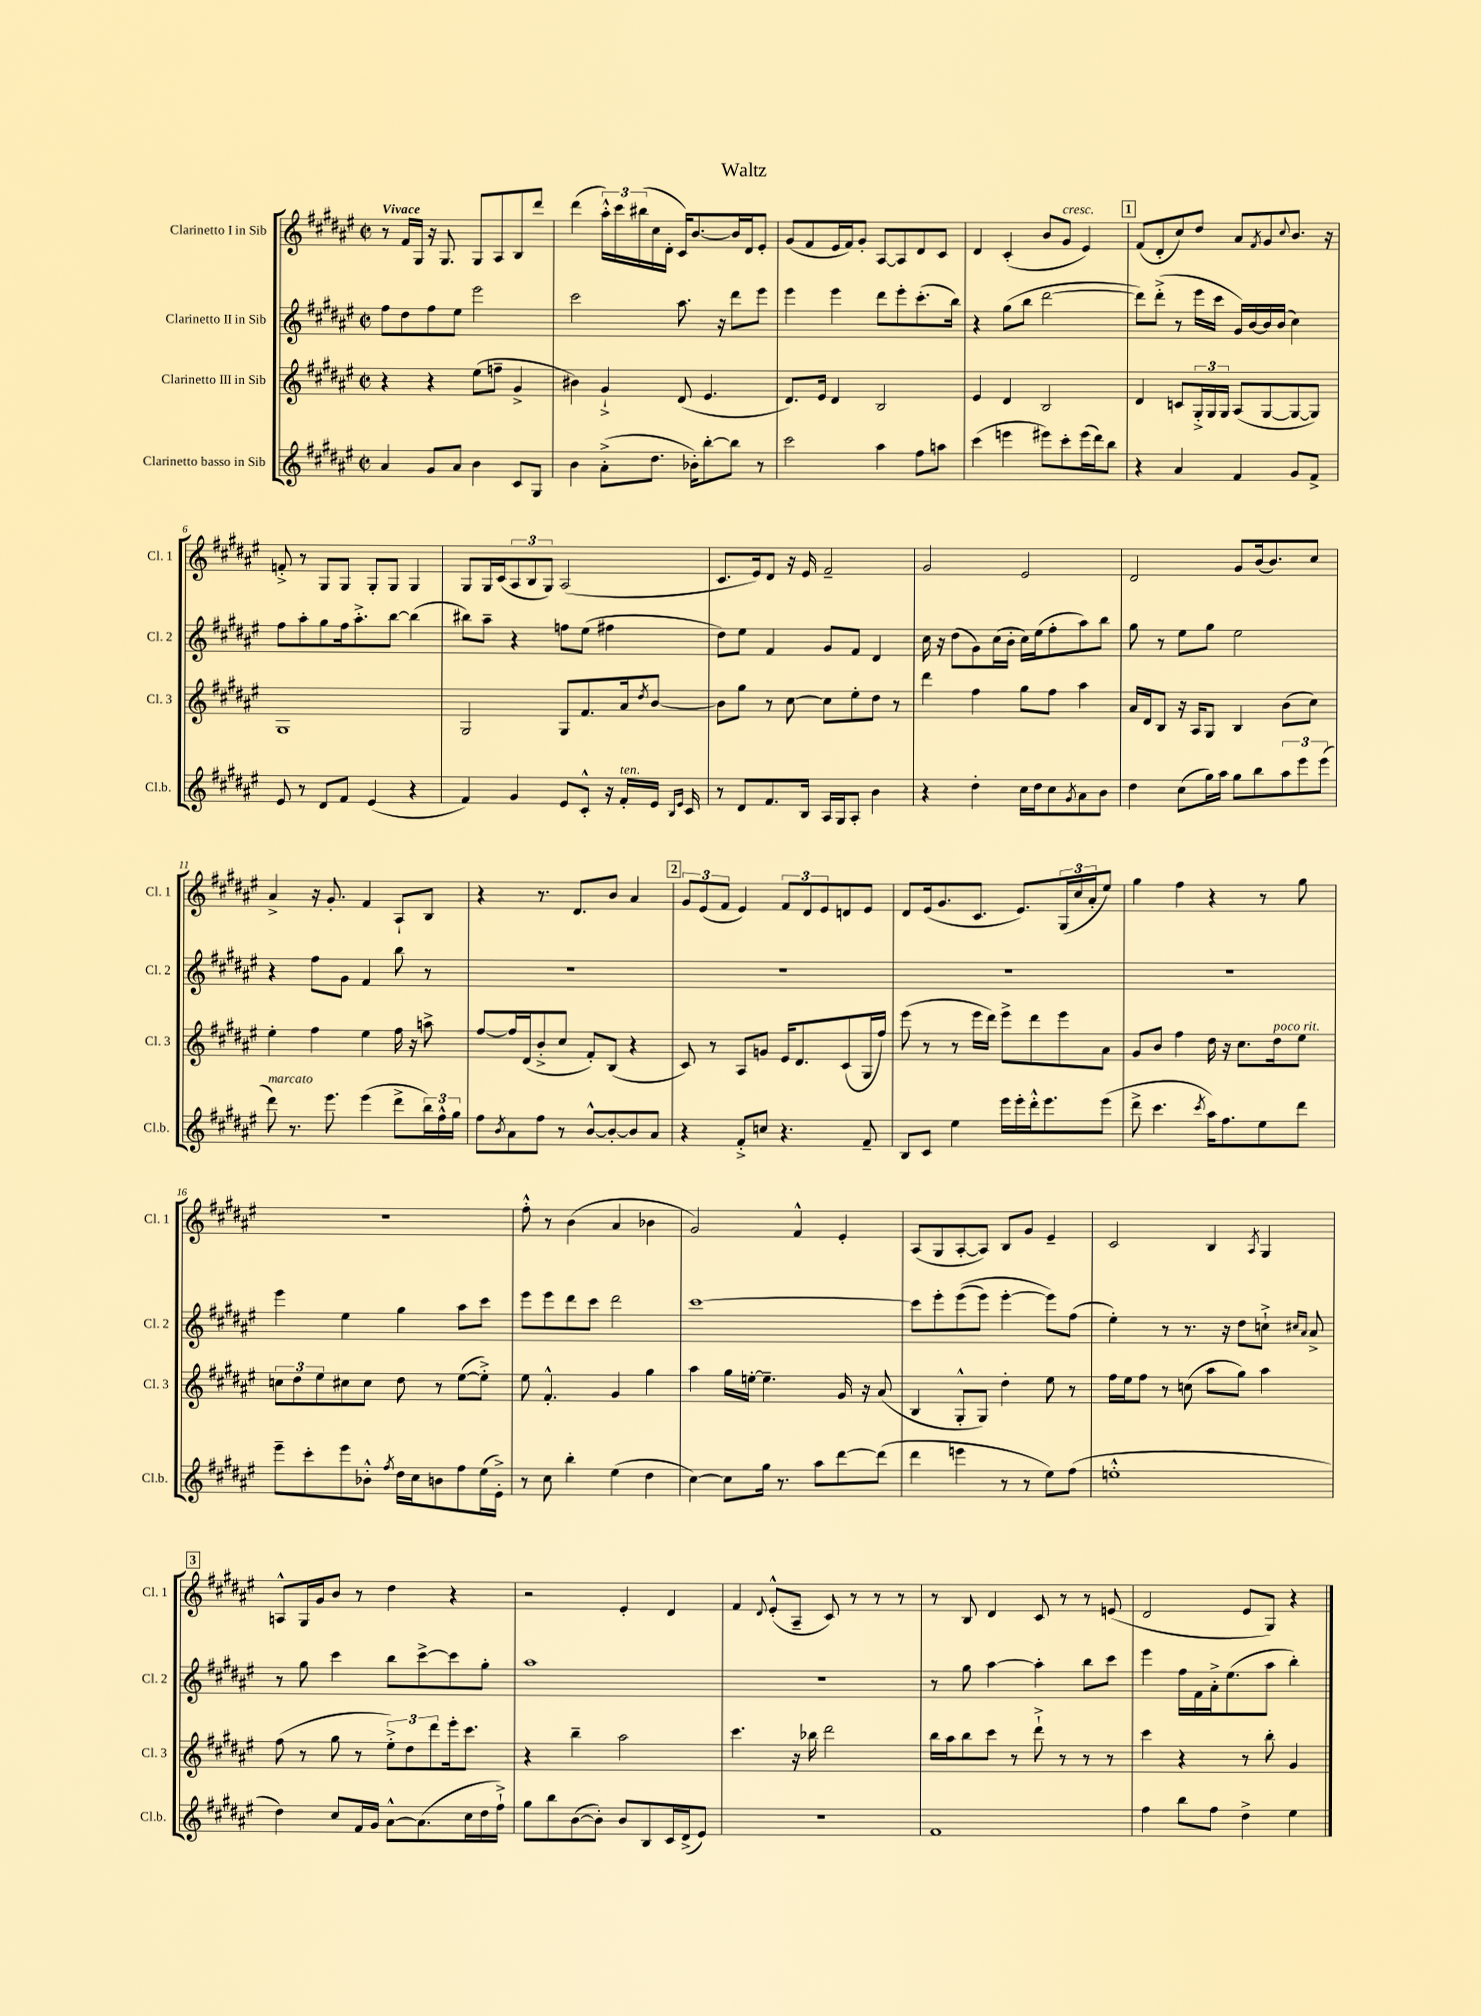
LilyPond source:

\header { title = "Waltz" }
<<
\new StaffGroup <<
\new Staff = "s0" \with { instrumentName = "Clarinetto I in Sib" shortInstrumentName = "Cl. 1" } {
    \clef treble \key fis \major \defaultTimeSignature \time 2/2 \tempo "Vivace"
    r8 fis'16 gis16 r16 gis8. gis8 ais8 b8 dis'''8 |
    dis'''4( \tuplet 3/2 { ais''16-.-^) cis'''16 bis''16( } cis''16 dis'16-. cis'16) b'8.~ b'16 dis'16 eis'8-. |
    gis'8( fis'8 eis'16 fis'16) gis'8-. ais8~ ais8 dis'8 cis'8 |
    dis'4 cis'4-.( b'8 gis'8^\markup { \italic "cresc." } eis'4) |
    \mark \markup { \box "1" } fis'8( dis'8-. cis''8) dis''8 ais'8 \acciaccatura { fis'8 } gis'8 \appoggiatura { cis''8 } b'8. r16 |
    f'8-.-> r8 gis8 gis8 gis8-. gis8 gis4 |
    gis8 gis16 cis'16( \tuplet 3/2 { ais8 b8 gis8) } ais2( |
    cis'8. eis'16) dis'8 r16 eis'16 fis'2-- |
    gis'2 eis'2 |
    dis'2 gis'8 b'16( b'8.) cis''8 |
    ais'4-> r16 gis'8.-. fis'4 ais8-! b8 |
    r4 r8. dis'8. b'8 ais'4 |
    \mark \markup { \box "2" } \tuplet 3/2 { gis'8 eis'8( fis'8 } eis'4) \tuplet 3/2 { fis'8 dis'8 eis'8 } d'8 eis'8 |
    dis'8 eis'16( gis'8. cis'8. eis'8.) \tuplet 3/2 { gis16( cis''16 ais'16-. } eis''8) |
    gis''4 fis''4 r4 r8 gis''8 |
    R1 |
    fis''8-.-^ r8 b'4( ais'4 bes'4 |
    gis'2) fis'4-^ eis'4-. |
    ais8( gis8 ais8~-. ais8) b8 gis'8 eis'4-- |
    cis'2 b4 \acciaccatura { ais8 } gis4 |
    \mark \markup { \box "3" } a8-^ gis16 gis'16 b'8 r8 dis''4 r4 |
    r2 eis'4-. dis'4 |
    fis'4 \appoggiatura { dis'8 } eis'8-.-^( ais8-- cis'8) r8 r8 r8 |
    r8 b8 dis'4 cis'8 r8 r8 e'8( |
    dis'2 eis'8 gis8) r4 \bar "|." |
}
\new Staff = "s1" \with { instrumentName = "Clarinetto II in Sib" shortInstrumentName = "Cl. 2" } {
    \clef treble \key fis \major \defaultTimeSignature \time 2/2
    fis''8 dis''8 fis''8 eis''8 eis'''2 |
    cis'''2 ais''8. r16 dis'''8 eis'''8 |
    eis'''4 eis'''4 dis'''8 eis'''8-. cis'''8.-.( b''16) |
    r4 gis''8( b''8 dis'''2~ |
    \mark \markup { \box "1" } dis'''8) dis'''8-.->( r8 eis'''16 cis'''16 gis'16) b'16~ b'16 b'16( cis''4) |
    fis''8 ais''8-. gis''8 fis''16 ais''8.-.-> b''8~ b''4( |
    bis''8) ais''8-- r4 f''8 eis''8( fis''4 |
    dis''8) eis''8 fis'4 gis'8 fis'8 dis'4 |
    cis''16 r16 dis''8( gis'8) cis''16( b'16-. cis''16) eis''16( fis''8-. ais''8) b''8 |
    gis''8 r8 eis''8 gis''8 eis''2 |
    r4 fis''8 gis'8 fis'4 b''8 r8 |
    R1 |
    \mark \markup { \box "2" } R1 |
    R1 |
    R1 |
    eis'''4 eis''4 gis''4 ais''8 cis'''8 |
    eis'''8 eis'''8 dis'''8 cis'''8 dis'''2 |
    cis'''1~ |
    cis'''8 eis'''8-. eis'''8(\( eis'''8) eis'''4~-. eis'''8\) fis''8( |
    eis''4-.) r8 r8. r16 dis''8 c''8-!-> \grace { cis''16 ais'16 } ais'8-> |
    \mark \markup { \box "3" } r8 gis''8 cis'''4 b''8 cis'''8~-> cis'''8 gis''8-. |
    ais''1 |
    r1 |
    r8 gis''8 ais''4~ ais''4-. b''8 cis'''8 |
    eis'''4 fis''16 fis'16 ais'16-.-> eis''8.( ais''8 b''4-.) \bar "|." |
}
\new Staff = "s2" \with { instrumentName = "Clarinetto III in Sib" shortInstrumentName = "Cl. 3" } {
    \clef treble \key fis \major \defaultTimeSignature \time 2/2
    r4 r4 eis''8( f''8-- gis'4-> |
    bis'4) gis'4-!-> dis'8( eis'4. |
    dis'8.) eis'16 dis'4 b2 |
    eis'4 dis'4 b2 |
    \mark \markup { \box "1" } dis'4 c'8 \tuplet 3/2 { gis16-.-> gis16 gis16 } ais8( gis8~ gis8~ gis8) |
    gis1 |
    gis2 gis8 fis'8. ais'16 \acciaccatura { dis''8 } b'8~ |
    b'8 gis''8 r8 cis''8~ cis''8 eis''8-. dis''8 r8 |
    dis'''4 fis''4 gis''8 fis''8 ais''4 |
    ais'16 dis'16 b8 r16 ais16 gis8 b4 b'8( cis''8) |
    eis''4-. fis''4 eis''4 fis''16 r16 a''8-> |
    fis''8~ fis''16 dis'16( b'8-.-> cis''8 fis'8-.) b8( r4 |
    \mark \markup { \box "2" } cis'8) r8 ais8 g'8 eis'16 dis'8. cis'8( gis16 fis''16) |
    eis'''8( r8 r8 eis'''16 dis'''16) eis'''8-> dis'''8 eis'''8 ais'8 |
    gis'8 b'8 fis''4 dis''16 r16 cis''8. dis''16^\markup { \italic "poco rit." } eis''8 |
    \tuplet 3/2 { c''8 dis''8 eis''8 } cis''8 cis''8 dis''8 r8 eis''8~( eis''8-.->) |
    eis''8 fis'4.-.-^ gis'4 gis''4 |
    ais''4 gis''16 e''16~-. e''4.-- gis'16 r16 ais'8( |
    b4 gis8-.-^ gis8) dis''4-. eis''8 r8 |
    fis''16 eis''16 fis''8 r8 c''8( ais''8 gis''8) ais''4 |
    \mark \markup { \box "3" } fis''8( r8 gis''8 r8 \tuplet 3/2 { eis''8-.->) dis''8 dis'''8 } eis'''16-. cis'''8. |
    r4 b''4-- ais''2 |
    cis'''4. r16 bes''16 dis'''2 |
    b''16 ais''16 b''8 cis'''8 r8 dis'''8-!-> r8 r8 r8 |
    cis'''4 r4 r8 b''8-. gis'4 \bar "|." |
}
\new Staff = "s3" \with { instrumentName = "Clarinetto basso in Sib" shortInstrumentName = "Cl.b." } {
    \clef treble \key fis \major \defaultTimeSignature \time 2/2
    ais'4 gis'8 ais'8 b'4 cis'8 gis8 |
    b'4 ais'8-.->( dis''8. bes'16-.) b''8~-. b''8 r8 |
    cis'''2 ais''4 fis''8 a''8 |
    cis'''4( e'''4 eis'''8) cis'''8-. eis'''16( dis'''16) b''8 |
    \mark \markup { \box "1" } r4 ais'4 fis'4 gis'8 fis'8-> |
    eis'8 r8 dis'8 fis'8 eis'4( r4 |
    fis'4) gis'4 eis'8 cis'8-.-^ r16 fis'16-.^\markup { \italic "ten." } eis'16 \grace { b16 eis'16 } cis'16 |
    r8 dis'8 fis'8. b16 ais16 gis16 ais8-. b'4 |
    r4 dis''4-. cis''16 dis''16 cis''8 \acciaccatura { gis'8 } ais'8 b'8 |
    dis''4 cis''8( gis''16) ais''16 gis''8 b''8 \tuplet 3/2 { ais''8 eis'''8 eis'''8( } |
    dis'''8^\markup { \italic "marcato" }) r8. eis'''8. eis'''4( dis'''8-> \tuplet 3/2 { b''16) fis''16-^ gis''16 } |
    fis''8 \acciaccatura { b'8 } ais'8 fis''8 r8 b'8~-^ b'8~-. b'8 ais'8 |
    \mark \markup { \box "2" } r4 fis'8-.-> c''8 r4. fis'8-- |
    b8 cis'8 eis''4 eis'''16 eis'''16-. dis'''16-.-^ eis'''8. eis'''8( |
    dis'''8-> cis'''4. \acciaccatura { cis'''8 } ais''16) fis''8. eis''8 dis'''8 |
    eis'''8-- cis'''8-. eis'''8 bes'8-.-^ \acciaccatura { fis''8 } dis''16 cis''16 b'8 fis''8 eis''16( eis'16-.->) |
    r8 cis''8 b''4-. eis''4( dis''4 |
    cis''4~) cis''8 gis''16 r8. ais''8 dis'''8~ dis'''8( |
    dis'''4 e'''4 r8 r8 eis''8) fis''8( |
    e''1-.-^ |
    \mark \markup { \box "3" } dis''4) cis''8 fis'16 gis'16 ais'8~-^ ais'8.( cis''16 dis''16 fis''16-!->) |
    gis''8 b''8 b'8~( b'8-.) b'8 b8 cis'16 dis'16->( eis'8) |
    r1 |
    fis'1 |
    fis''4 b''8 fis''8 dis''4-> eis''4 \bar "|." |
}
>>
>>
